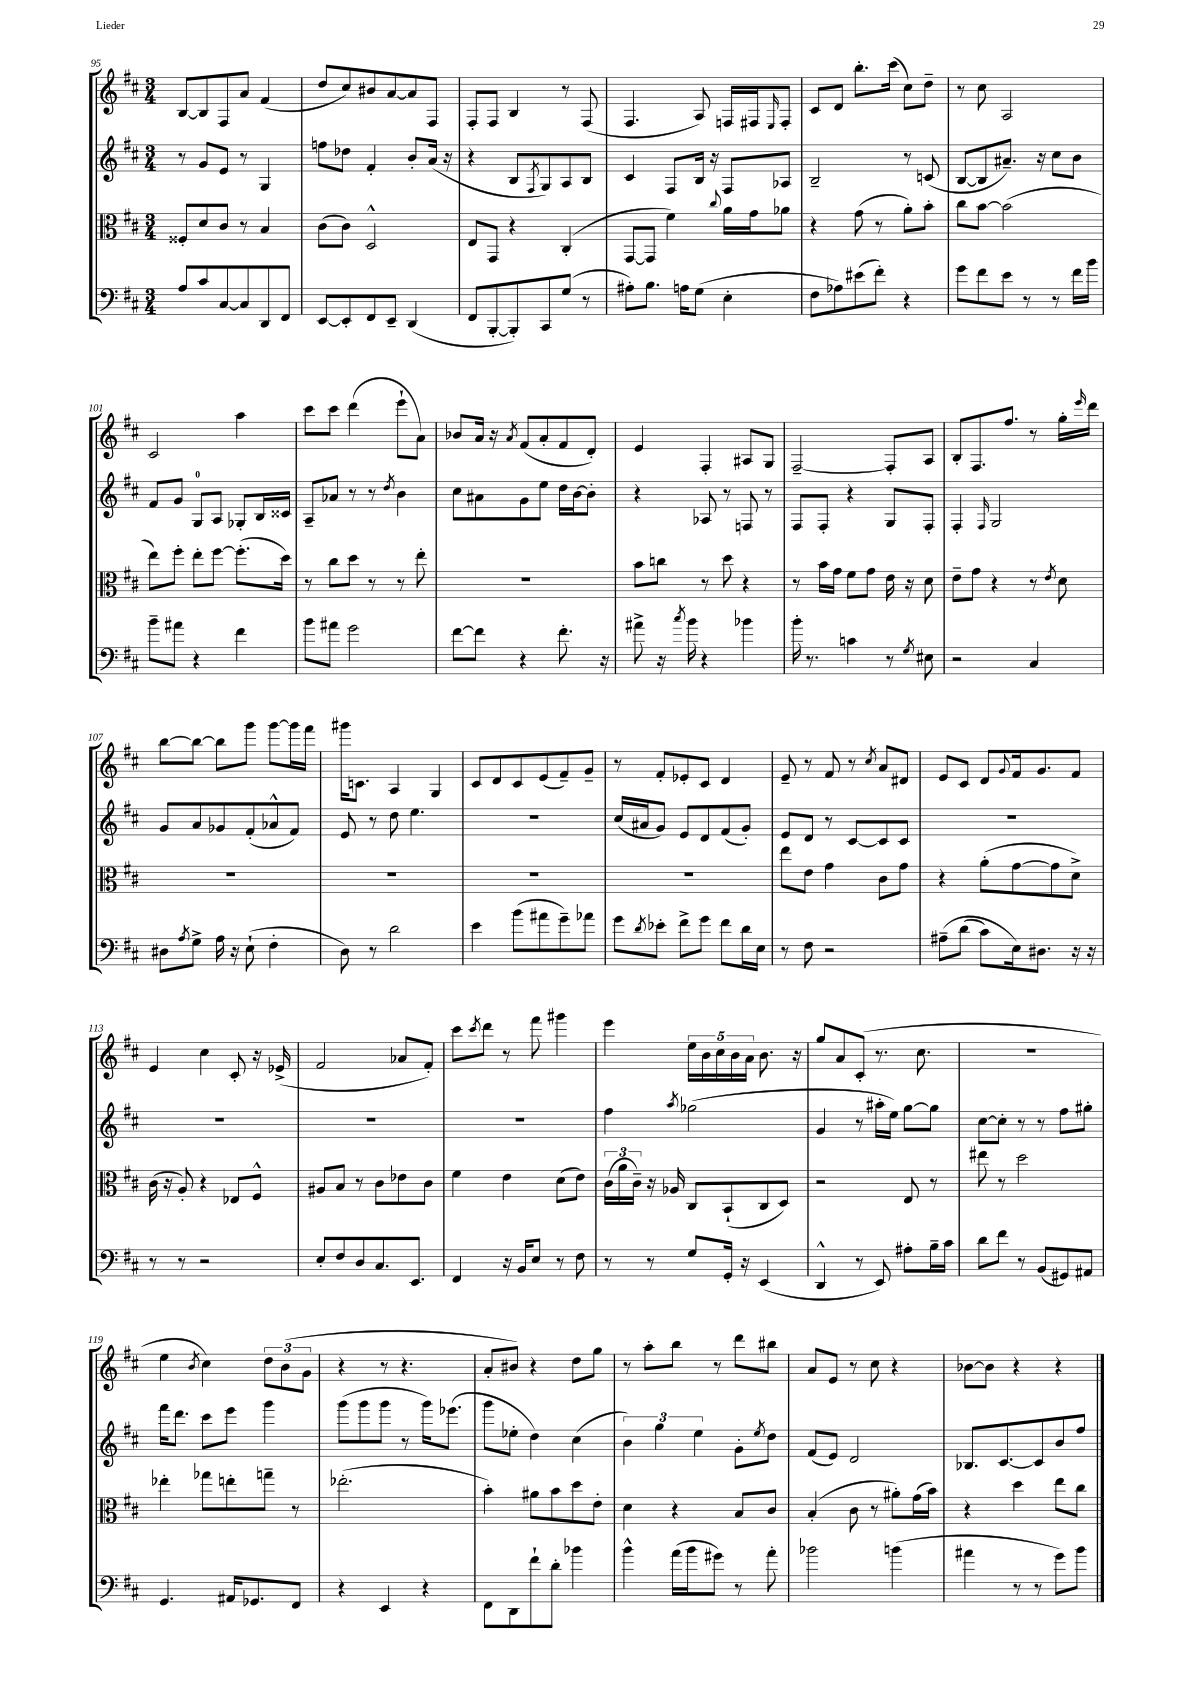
<<
\new StaffGroup <<
\new Staff = "s0" {
    \clef treble \key d \major \numericTimeSignature \time 3/4
    b8~ b8 fis8 a'8 fis'4( |
    d''8 cis''8) bis'8 a'8~ a'8 fis8 |
    fis8-. fis8 b4 r8 fis8( |
    fis4. a8) f16 fis16 \grace { e16 } fis8-. |
    cis'8 d'8 b''8.-. cis'''16( cis''8) d''8-- |
    r8 cis''8 a2 |
    cis'2 a''4 |
    cis'''8 cis'''8 d'''4( e'''8-! a'8) |
    bes'8 a'16 r16 \acciaccatura { a'8 } fis'8( a'8-. fis'8 d'8-.) |
    e'4 fis4-. ais8 g8 |
    fis2~-- fis8-. a8 |
    b8-. fis8. fis''8. r8 g''16-. \grace { e'''16 } d'''16 |
    b''8~ b''8~ b''8 g'''8 g'''8~ g'''16 fis'''16 |
    gis'''16 c'8. a4 g4 |
    cis'8 d'8 cis'8 e'8( fis'8--) g'8-- |
    r8 fis'8-. ees'8-. cis'8 d'4 |
    e'8-- r8 fis'8 r8 \acciaccatura { cis''8 } a'8 dis'8 |
    e'8 cis'8 d'8 \appoggiatura { g'8 } fis'16 g'8. fis'8 |
    e'4 cis''4 cis'8-. r16 ees'16->( |
    fis'2 aes'8 fis'8-.) |
    cis'''8 \acciaccatura { cis'''8 } d'''8 r8 fis'''8 gis'''4 |
    e'''4 \tuplet 5/4 { e''16 b'16 cis''16 b'16 a'16 } b'8. r16 |
    g''8 a'8 cis'8-.( r8. cis''8. |
    R2. |
    e''4 \acciaccatura { b'8 } cis''4) \tuplet 3/2 { d''8 b'8( g'8 } |
    r4 r8 r4. |
    a'8-. bis'8) r4 d''8 g''8 |
    r8 a''8-. b''8 r8 d'''8 bis''8 |
    a'8 e'8 r8 cis''8 r4 |
    bes'8~ bes'8 r4 r4 \bar "|." |
}
\new Staff = "s1" {
    \clef treble \key d \major \numericTimeSignature \time 3/4
    r8 g'8 e'8 r8 g4 |
    f''8 des''8 fis'4-. b'8-. a'16( r16 |
    r4 b8 \acciaccatura { fis8 } g8) a8 b8 |
    cis'4 fis8 b16 r16 fis8 aes8 |
    b2-- r8 c'8( |
    b8~ b8 ais'8.--) r16 cis''8 b'8 |
    fis'8 g'8 g8-0 a8 ges8-. b16 cisis'16 |
    a8-- aes'8 r8 r8 \acciaccatura { d''8 } b'4 |
    cis''8 ais'8 g'8 e''8 d''16 b'16~ b'8-. |
    r4 aes8 r8 f8 r8 |
    fis8 fis8-. r4 g8 fis8-. |
    fis4-. \grace { fis16 } g2 |
    g'8 a'8 ges'8 fis'8-.( aes'8-^ fis'8) |
    e'8 r8 d''8 e''4. |
    R2. |
    cis''16( ais'16 g'8) e'8 d'8 fis'8( g'8-.) |
    e'8 d'8 r8 cis'8~ cis'8 cis'8 |
    R2. |
    R2. |
    R2. |
    R2. |
    fis''4 \acciaccatura { a''8 } ges''2( |
    g'4 r8 ais''16-. e''16) g''8~ g''8 |
    cis''8~ cis''8-. r8 r8 fis''8 gis''8-. |
    fis'''16 d'''8. cis'''8 e'''8 g'''4 |
    g'''8( g'''8 g'''8 r8 g'''16) ees'''8.( |
    g'''8 ees''8-. d''4) cis''4( |
    \tuplet 3/2 { b'4) g''4 e''4 } g'8-. \acciaccatura { e''8 } d''8 |
    fis'8( e'8) d'2 |
    bes8. cis'8.~ cis'8 b'8 fis''8 \bar "|." |
}
\new Staff = "s2" {
    \clef alto \key d \major \numericTimeSignature \time 3/4
    fisis8-. d'8 cis'8 r8 b4 |
    cis'8( cis'8) d2-^ |
    e8 g,8 r4 cis4-.( |
    g,8~ g,8 fis'4) \appoggiatura { cis''8 } a'16 g'16 aes'8 |
    r4 g'8( r8 a'8-.) b'8-. |
    cis''8 b'8~ b'2( |
    e''8) fis''8-. e''8-. fis''8~ fis''8.-.( d''16) |
    r8 cis''8 d''8 r8 r8 e''8-. |
    R2. |
    b'8 c''8 r8 d''8 r4 |
    r8 b'16 g'16 fis'8 g'8 e'16 r16 d'8 |
    e'8-- g'8 r4 r8 \acciaccatura { e'8 } d'8 |
    R2. |
    R2. |
    R2. |
    R2. |
    e''8 e'8 g'4 cis'8 g'8 |
    r4 a'8-.( g'8~ g'8 d'8->) |
    cis'16( r16 a8-.) r4 ees8 fis8-^ |
    ais8 b8 r8 cis'8 ees'8 cis'8 |
    fis'4 e'4 d'8( e'8) |
    \tuplet 3/2 { cis'16( a'16 cis'16--) } r16 aes16 cis8 b,8-!( cis8 d8) |
    r2 e8 r8 |
    eis''8 r8 d''2 |
    ees''4-. ges''8 e''8-. g''8-- r8 |
    ees''2.-.( |
    b'4-.) ais'8 b'8 d''8 e'8-. |
    d'4 r4 b8 cis'8 |
    b4-.( cis'8 r8 ais'8-.) g'16( b'16) |
    r4 d''4 e''8 cis''8 \bar "|." |
}
\new Staff = "s3" {
    \clef bass \key d \major \numericTimeSignature \time 3/4
    a8 cis'8 cis8~ cis8 d,8 fis,8 |
    e,8~ e,8-. fis,8 e,8-- d,4( |
    fis,8 b,,8~-. b,,8-.) cis,8 g8( r8 |
    ais8-.) b8. a16 g8( e4-. |
    fis8 aes8) eis'8( fis'8-.) r4 |
    g'8 fis'8 e'8 r8 r8 fis'16 b'16 |
    b'8-- ais'8 r4 fis'4 |
    b'8 ais'8 g'2 |
    fis'8~ fis'8 r4 fis'8.-. r16 |
    ais'8-> r16 \acciaccatura { cis''8 } b'16 r4 bes'4 |
    b'16-. r8. c'4 r8 \acciaccatura { g8 } eis8 |
    r2 cis4 |
    dis8 \acciaccatura { a8 } g8-> a16 r16 e8-!( fis4-. |
    d8) r8 d'2 |
    e'4 b'8( ais'8 g'8--) aes'8 |
    g'8 \acciaccatura { d'8 } ees'8-. fis'8-> g'8 fis'8 d'16 e16 |
    r8 fis8 r2 |
    ais8--\( d'8( cis'8) e16\) dis8. r16 r16 |
    r8 r8 r2 |
    e8-. fis8 d8 cis8. e,8. |
    fis,4 r16 b,16 e8 r8 fis8 |
    r8 r8 g8 g,16-. r16 e,4( |
    d,4-^ r8 e,8) ais8-. b16-- cis'16 |
    d'8 fis'8 r8 b,8( gis,8) ais,8 |
    g,4. ais,16 ges,8. fis,8 |
    r4 e,4 r4 |
    fis,8 d,8 fis'8-! d'8-. bes'4 |
    b'4-^ a'16( b'16 gis'8) r8 a'8-. |
    bes'2 b'4( |
    ais'4 r8 r8 g'8) b'8 \bar "|." |
}
>>
>>
\layout { \context { \Score currentBarNumber = #95 } }
